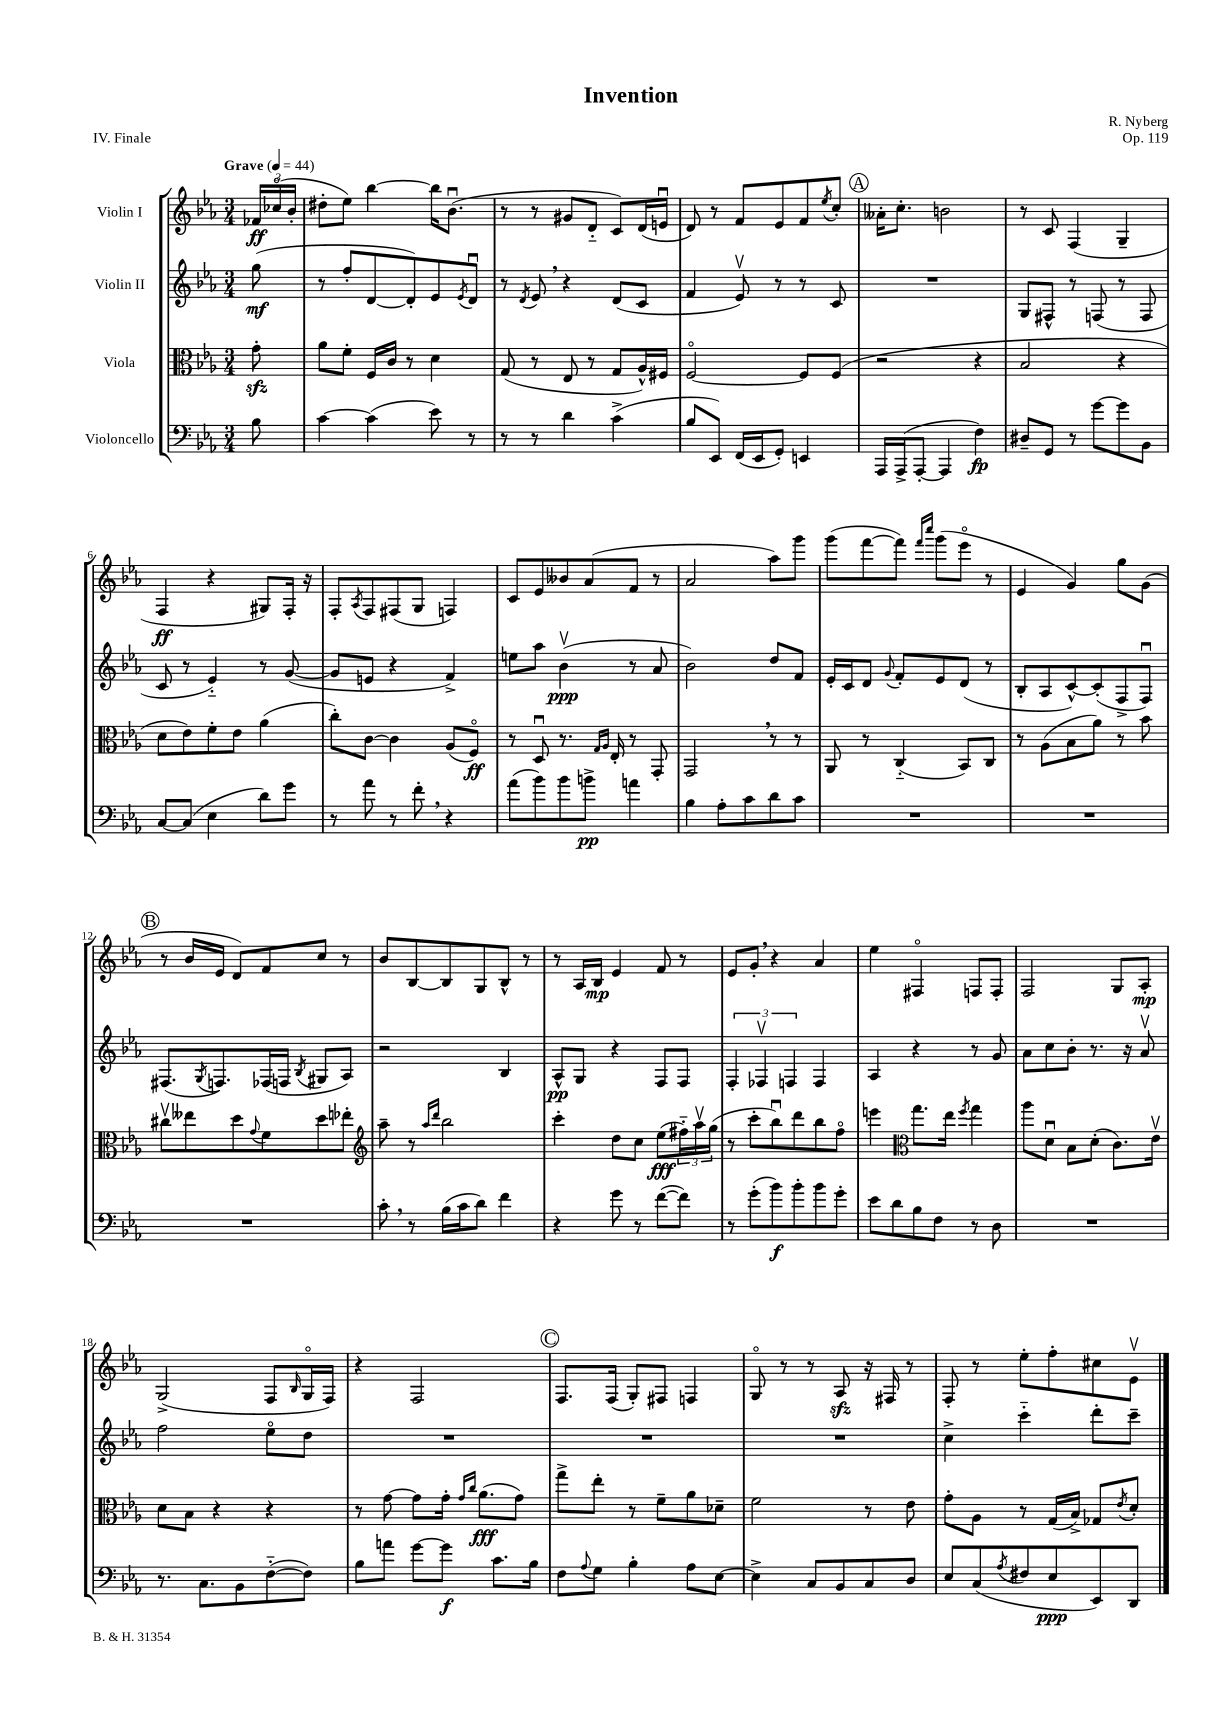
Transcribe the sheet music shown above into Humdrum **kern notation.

**kern	**dynam	**kern	**dynam	**kern	**dynam	**kern	**dynam
*part4	*part4	*part3	*part3	*part2	*part2	*part1	*part1
*staff4	*staff4	*staff3	*staff3	*staff2	*staff2	*staff1	*staff1
*I"Violoncello	*	*I"Viola	*	*I"Violin II	*	*I"Violin I	*
*clefF4	*	*clefC3	*	*clefG2	*	*clefG2	*
*k[b-e-a-]	*	*k[b-e-a-]	*	*k[b-e-a-]	*	*k[b-e-a-]	*
*M3/4	*	*M3/4	*	*M3/4	*	*M3/4	*
*MM44	*	*MM44	*	*MM44	*	*MM44	*
=	=	=	=	=	=	=	=
!	!	!	!	!	!	!LO:TX:a:B:t=Grave	!
8B-\	.	8gzz'\	.	(8gg\	mf	24f-X/LL	ff
.	.	.	.	.	.	(24cc-X/	.
.	.	.	.	.	.	24b-'/JJ	.
=1	=1	=1	=1	=1	=1	=1	=1
[4c\	.	8a-\L	.	8r	.	8dd#X'\L	.
.	.	8f'\J	.	8ff'/L	.	8ee-\J)	.
(4c\]	.	16F/LL	.	[8d/	.	[4bb-\	.
.	.	16c/JJ	.	.	.	.	.
.	.	8r	.	8d'/])	.	.	.
8e-\)	.	4d\	.	8e-/	.	16bb-\KL]	.
.	.	.	.	.	.	(8.b-u\J	.
.	.	.	.	8qe-/	.	.	.
8r	.	.	.	8du/J	.	.	.
=2	=2	=2	=2	=2	=2	=2	=2
8r	.	(8G/	.	8r	.	8r	.
.	.	.	.	8qd/	.	.	.
8r	.	8r	.	8e-,/	.	8r	.
4d\	.	8E-/	.	4r	.	8g#X/L	.
.	.	8r	.	.	.	8d/J	.
(4c^\	.	8G/L	.	(8d/L	.	8c/L)	.
.	.	16A-^^/L)	.	8c/J	.	(16d/L	.
.	.	16F#X/JJ	.	.	.	16enu/JJ	.
=3	=3	=3	=3	=3	=3	=3	=3
8B-/L	.	[2F/	.	4f/	.	8d/)	.
8EE-/J)	.	.	.	.	.	8r	.
(16FF/LL	.	.	.	8e-v/)	.	8f/L	.
16EE-/J	.	.	.	.	.	.	.
8GG'/J)	.	.	.	8r	.	8e-/	.
4EEn/	.	8F/L]	.	8r	.	8f/	.
.	.	.	.	.	.	8qee-/	.
.	.	(8F/J	.	8c/	.	8cc'/J	.
!!LO:REH:place=s1:t=A
=4	=4	=4	=4	=4	=4	=4	=4
16AAA-/LL	.	2r	.	2.r	.	16a--X'\KL	.
(16AAA-^/J	.	.	.	.	.	8.cc'\J	.
[8AAA-'/J	.	.	.	.	.	.	.
4AAA-/]	.	.	.	.	.	2bn\	.
4F\)	fp	4r	.	.	.	.	.
=5	=5	=5	=5	=5	=5	=5	=5
8D#X~/L	.	2B-/	.	8G/L	.	8r	.
8GG/J	.	.	.	8F#X^^/J	.	8c/	.
8r	.	.	.	8r	.	(4F/	.
[8g\L	.	.	.	(8Fn/	.	.	.
8g\]	.	4r	.	8r	.	4G~/	.
8BB-\J	.	.	.	8F/	.	.	.
!!LO:LB:g=z
=6	=6	=6	=6	=6	=6	=6	=6
[8C/L	.	8d\L	.	8c/	.	4F/	ff
(8C/J]	.	8e-\)	.	8r	.	.	.
4E-\	.	8f'\	.	4e-/)	.	4r	.
.	.	8e-\J	.	.	.	.	.
8d\L)	.	(4a-\	.	8r	.	8G#X/L)	.
8g\J	.	.	.	([8g/	.	16F'/Jk	.
.	.	.	.	.	.	16r	.
=7	=7	=7	=7	=7	=7	=7	=7
8r	.	8cc'\L)	.	8g/L]	.	8F'/L	.
.	.	.	.	.	.	8qA-/	.
8a-\	.	[8c\J	.	8en/J	.	8F/	.
8r	.	4c\]	.	4r	.	(8F#X/	.
8f',\	.	.	.	.	.	8G/J	.
4r	.	(8A-/L	.	4f^/)	.	4Fn/)	.
.	.	8F/J)	ff	.	.	.	.
=8	=8	=8	=8	=8	=8	=8	=8
(8a-\L	.	8r	.	8een\L	.	8c/L	.
8b-\)	.	8Du/	.	8aa-\J	.	8e-/	.
8b-\	.	8.r	.	(4b-v\	ppp	8b--X/	.
8bn^\J	pp	.	.	.	.	(8a-/	.
.	.	16qqG/LL	.	.	.	.	.
.	.	16qqA-/JJ	.	.	.	.	.
.	.	16E-'/	.	.	.	.	.
4an\	.	8r	.	8r	.	8f/J	.
.	.	8GG'/	.	8a-/	.	8r	.
=9	=9	=9	=9	=9	=9	=9	=9
4B-\	.	2GG,/	.	2b-\)	.	2a-/	.
8A-'\L	.	.	.	.	.	.	.
8c\	.	.	.	.	.	.	.
8d\	.	8r	.	8dd/L	.	8aa-\L)	.
8c\J	.	8r	.	8f/J	.	8ggg\J	.
=10	=10	=10	=10	=10	=10	=10	=10
2.r	.	8AA-/	.	16e-'/LL	.	(8ggg\L	.
.	.	.	.	16c/J	.	.	.
.	.	8r	.	8d/J	.	[8fff\	.
.	.	.	.	8qqg/	.	.	.
.	.	(4C/	.	8f'/L	.	8fff\J])	.
.	.	.	.	.	.	16qqfff/LL	.
.	.	.	.	.	.	16qqcccc/JJ	.
.	.	.	.	8e-/	.	(8ggg\L	.
.	.	8BB-/L)	.	(8d/J	.	8eee-\J	.
.	.	8C/J	.	8r	.	8r	.
=11	=11	=11	=11	=11	=11	=11	=11
2.r	.	8r	.	8B-'/L	.	4e-/	.
.	.	(8A-\L	.	8A-/	.	.	.
.	.	8B-\	.	[8c^^/)	.	4g/)	.
.	.	8a-\J)	.	(8c'/]	.	.	.
.	.	8r	.	8F^/	.	8gg\L	.
.	.	8b-\	.	8Fu/J)	.	(8g\J	.
!!LO:LB:g=z
!!LO:REH:place=s1:t=B
=12	=12	=12	=12	=12	=12	=12	=12
2.r	.	8cc#Xv\L	.	(8.F#X/L	.	8r	.
.	.	8ee--X\	.	.	.	16b-/LL	.
.	.	.	.	8qG/	.	.	.
.	.	.	.	8.Fn/)	.	16e-/JJ	.
.	.	8dd\	.	.	.	8d/L)	.
.	.	8qqg/	.	.	.	.	.
.	.	8f\	.	(16F-X/L	.	8f/	.
.	.	.	.	16Fn/JJ	.	.	.
.	.	.	.	8qB-/	.	.	.
.	.	8dd\	.	8G#X/L	.	8cc/J	.
.	.	8ee-X'\J	.	8A-/J)	.	8r	.
=13	=13	=13	=13	=13	=13	=13	=13
*	*	*clefG2	*	*	*	*	*
8c',\	.	8aa-~\	.	2r	.	8b-/L	.
8r	.	8r	.	.	.	[8B-/	.
.	.	16qqaa-/LL	.	.	.	.	.
.	.	16qqddd/JJ	.	.	.	.	.
(16B-\LL	.	2bb-\	.	.	.	8B-/]	.
16c\J	.	.	.	.	.	.	.
8d\J)	.	.	.	.	.	8G/	.
4f\	.	.	.	4B-/	.	8B-^^/J	.
.	.	.	.	.	.	8r	.
=14	=14	=14	=14	=14	=14	=14	=14
4r	.	4ccc'\	.	8A-^^/L	pp	8r	.
.	.	.	.	8G/J	.	16A-/LL	.
.	.	.	.	.	.	16B-/JJ	mp
8g\	.	8dd\L	.	4r	.	4e-/	.
8r	.	8cc\J	.	.	.	.	.
([8f\L	.	(8ee-\L	fff	8F/L	.	8f/	.
8f\J])	.	24ff#X\L)	.	8F/J	.	8r	.
.	.	24aa-v\	.	.	.	.	.
.	.	(24gg\JJ	.	.	.	.	.
=15	=15	=15	=15	=15	=15	=15	=15
8r	.	8r	.	6F'/	.	8e-/L	.
(8g'\L	.	8ccc'\L	.	.	.	8g',/J	.
.	.	.	.	6F-Xv/	.	.	.
8b-\)	f	8bb-u\)	.	.	.	4r	.
.	.	.	.	6Fn/	.	.	.
8b-'\	.	8ddd\	.	.	.	.	.
8b-\	.	8bb-\	.	4F/	.	4a-/	.
8g'\J	.	8ff\J	.	.	.	.	.
=16	=16	=16	=16	=16	=16	=16	=16
8e-\L	.	4eeen\	.	4A-/	.	4ee-\	.
8d\	.	.	.	.	.	.	.
*	*	*clefC3	*	*	*	*	*
8B-\	.	8.gg\L	.	4r	.	4F#X/	.
8F\J	.	.	.	.	.	.	.
.	.	16ee-\Jk	.	.	.	.	.
.	.	8qff/	.	.	.	.	.
8r	.	4gg\	.	8r	.	8Fn/L	.
8D\	.	.	.	8g/	.	8F'/J	.
=17	=17	=17	=17	=17	=17	=17	=17
2.r	.	8aa-\L	.	8a-\L	.	2F/	.
.	.	8du\J	.	8cc\	.	.	.
.	.	8B-\L	.	8b-'\J	.	.	.
.	.	(8d'\J	.	8.r	.	.	.
.	.	8.c\L)	.	.	.	8G/L	.
.	.	.	.	16r	.	.	.
.	.	.	.	8a-v/	.	8A-'/J	mp
.	.	16e-v\Jk	.	.	.	.	.
!!LO:LB:g=z
=18	=18	=18	=18	=18	=18	=18	=18
8.r	.	8d\L	.	2ff\	.	(2G^/	.
.	.	8B-\J	.	.	.	.	.
8.C\L	.	.	.	.	.	.	.
.	.	4r	.	.	.	.	.
8BB-\	.	.	.	.	.	.	.
([8F\	.	4r	.	8ee-\L	.	8F/L	.
.	.	.	.	.	.	16qqB-/	.
8F\J])	.	.	.	8dd\J	.	16G/L	.
.	.	.	.	.	.	16F/JJ)	.
=19	=19	=19	=19	=19	=19	=19	=19
8B-\L	.	8r	.	2.r	.	4r	.
8an\J	.	[8g\	.	.	.	.	.
[8g\L	.	8g\L]	.	.	.	2F/	.
8g\J]	f	16g'\Jk	.	.	.	.	.
.	.	16qqg/LL	.	.	.	.	.
.	.	16qqcc/JJ	.	.	.	.	.
.	.	(8.a-\L	fff	.	.	.	.
8.c\L	.	.	.	.	.	.	.
.	.	8g\J)	.	.	.	.	.
16B-\Jk	.	.	.	.	.	.	.
!!LO:REH:place=s1:t=C
=20	=20	=20	=20	=20	=20	=20	=20
8F\L	.	8gg^\L	.	2.r	.	8.F/L	.
8qqA-/	.	.	.	.	.	.	.
8G\J	.	8ee-'\J	.	.	.	.	.
.	.	.	.	.	.	(16F/Jk	.
4B-'\	.	8r	.	.	.	8G'/L)	.
.	.	8f~\L	.	.	.	8F#X/J	.
8A-\L	.	8a-\	.	.	.	4Fn/	.
[8E-\J	.	8d-X~\J	.	.	.	.	.
=21	=21	=21	=21	=21	=21	=21	=21
4E-^\]	.	2f\	.	2.r	.	8G/	.
.	.	.	.	.	.	8r	.
8C/L	.	.	.	.	.	8r	.
8BB-/	.	.	.	.	.	8A-zz/	.
8C/	.	8r	.	.	.	16r	.
.	.	.	.	.	.	16F#X/	.
8D/J	.	8e-\	.	.	.	8r	.
=22	=22	=22	=22	=22	=22	=22	=22
8E-/L	.	8g'\L	.	4cc^\	.	8F'/	.
(8C/	.	8A-\J	.	.	.	8r	.
8qA-/	.	.	.	.	.	.	.
8F#X/	.	8r	.	4ccc\	.	8ee-'\L	.
8E-/	ppp	(16G/LL	.	.	.	8ff'\	.
.	.	16B-^/JJ)	.	.	.	.	.
8EE-/)	.	8G-X/L	.	8ddd'\L	.	8cc#X\	.
.	.	8qe-/	.	.	.	.	.
8DD/J	.	8d'/J	.	8ccc~\J	.	8e-v\J	.
==	==	==	==	==	==	==	==
*-	*-	*-	*-	*-	*-	*-	*-
